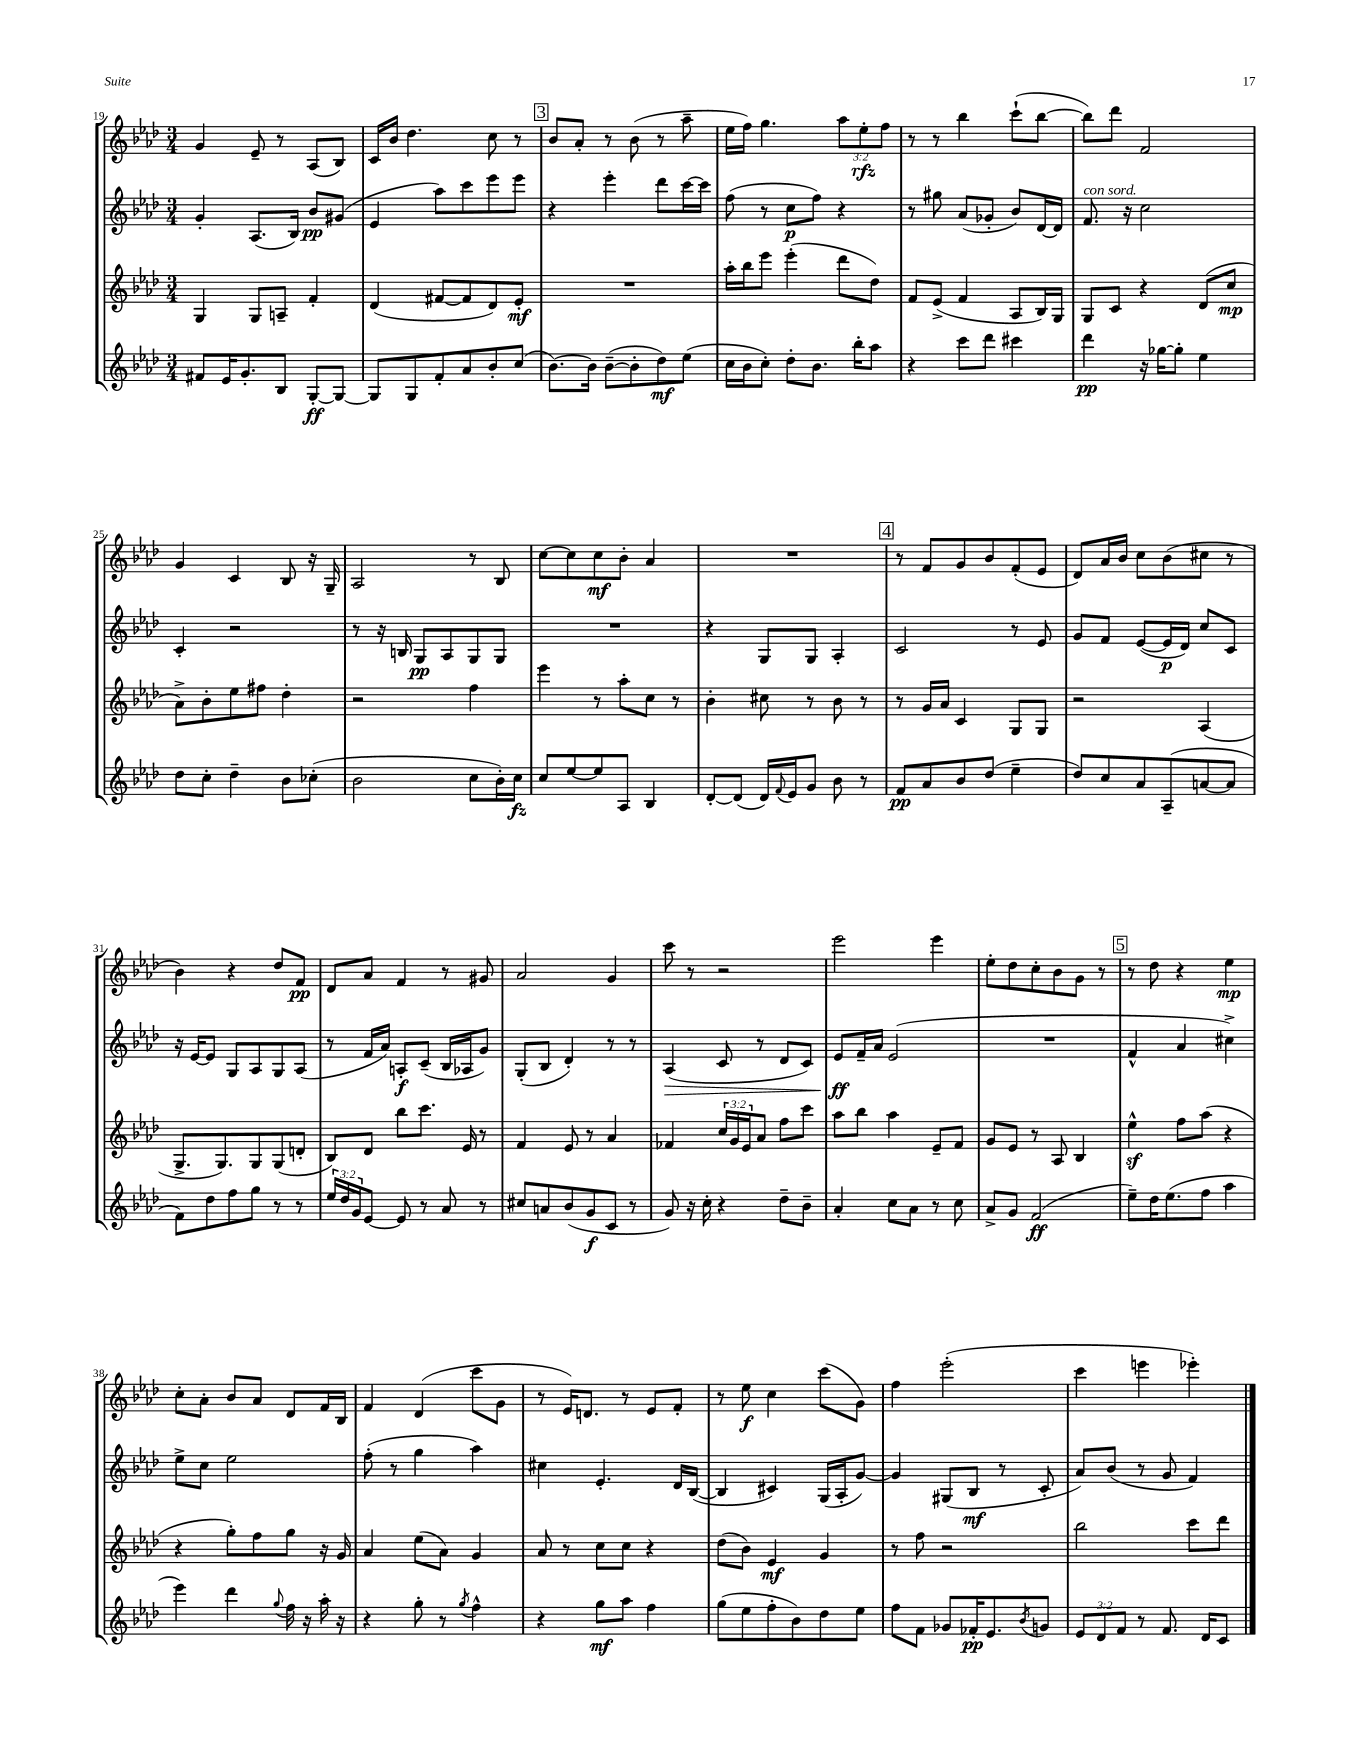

**kern	**kern	**kern	**kern
*staff4	*staff3	*staff2	*staff1
*clefG2	*clefG2	*clefG2	*clefG2
*k[b-e-a-d-]	*k[b-e-a-d-]	*k[b-e-a-d-]	*k[b-e-a-d-]
*M3/4	*M3/4	*M3/4	*M3/4
8f#	4G	4g'	4g
16e-	.	.	.
8.g'	.	.	.
.	8G	(8.A-	8e-~
8B-	8A~	.	8r
.	.	16B-)	.
[8G'	4f'	8b-	(8A-
8G_	.	(8g#	8B-)
=	=	=	=
8G]	(4d-	4e-	16c
.	.	.	16b-
8G	.	.	4.dd-
8f'	[8f#	8aa-)	.
8a-	8f#]	8ccc	.
8b-'	8d-)	8eee-	8cc
(8cc	8e-'	8eee-	8r
=	=	=	=
[8.b-)	2.r	4r	8b-
.	.	.	8a-'
16b-]	.	.	.
([8b-~	.	4eee-'	8r
8b-']	.	.	(8b-
8dd-)	.	8ddd-	8r
(8ee-	.	[16ccc	8aa-~
.	.	16ccc]	.
=	=	=	=
16cc	16aa-'	(8ff	16ee-
16b-	16bb-	.	16ff)
8cc')	8eee-	8r	4.gg
8dd-'	(4eee-'	8cc	.
8.b-	.	8ff)	.
.	8ddd-	4r	12aa-
16bb-'	.	.	.
.	.	.	12ee-'
8aa-	8dd-)	.	.
.	.	.	12ff
=	=	=	=
4r	8f	8r	8r
.	(8e-^	8gg#	8r
8ccc	4f	(8a-	4bb-
8ddd-	.	8g-'	.
4ccc#	8A-	8b-)	(8ccc`
.	16B-)	[16d-	[8bb-
.	16G	16d-]	.
=	=	=	=
4ddd-	8G	8.f	8bb-])
.	8c	.	8ddd-
.	.	16r	.
16r	4r	2cc	2f
[16gg-	.	.	.
8gg-']	.	.	.
4ee-	(8d-	.	.
.	8cc	.	.
=	=	=	=
8dd-	8a-^)	4c'	4g
8cc'	8b-'	.	.
4dd-~	8ee-	2r	4c
.	8ff#	.	.
8b-	4dd-'	.	8B-
(8cc-'	.	.	16r
.	.	.	16G~
=	=	=	=
2b-	2r	8r	2A-
.	.	16r	.
.	.	16B	.
.	.	8G	.
.	.	8A-	.
8cc	4ff	8G	8r
16b-')	.	8G	8B-
16cc	.	.	.
=	=	=	=
8cc	4eee-	2.r	[8cc
[8ee-	.	.	8cc]
8ee-]	8r	.	8cc
8A-	8aa-'	.	8b-'
4B-	8cc	.	4a-
.	8r	.	.
=	=	=	=
[8d-'	4b-'	4r	2.r
(8d-]	.	.	.
16d-)	8cc#	8G	.
8qqf	.	.	.
16e-	.	.	.
8g	8r	8G	.
8b-	8b-	4A-'	.
8r	8r	.	.
=	=	=	=
8f	8r	2c	8r
8a-	16g	.	8f
.	16a-	.	.
8b-	4c	.	8g
(8dd-	.	.	8b-
4ee-~	8G	8r	(8f'
.	8G	8e-	8e-
=	=	=	=
8dd-)	2r	8g	8d-)
8cc	.	8f	16a-
.	.	.	16b-
8a-	.	([8e-	8cc
(8A-~	.	16e-]	(8b-
.	.	16d-)	.
[8a	(4A-	8cc	8cc#
8a]	.	8c	8r
=	=	=	=
8f)	8.G^	16r	4b-)
.	.	[16e-	.
8dd-	.	8e-]	.
.	8.G)	.	.
8ff	.	8G	4r
8gg	8G	8A-	.
8r	(8G	8G	8dd-
8r	8d'	(8A-	8f
=	=	=	=
24ee-	8B-)	8r	8d-
24dd-	.	.	.
24g	.	.	.
[8e-	8d-	16f	8a-
.	.	16a-)	.
8e-]	8bb-	8A'	4f
8r	8.ccc	(8c~	.
8a-	.	16B-	8r
.	16e-	16A-	.
8r	8r	8g)	8g#
=	=	=	=
8cc#	4f	(8G'	2a-
8a	.	8B-	.
(8b-	8e-	4d-')	.
8g	8r	.	.
8c	4a-	8r	4g
8r	.	8r	.
=	=	=	=
8g)	4f-	(4A-	8ccc
16r	.	.	8r
16cc'	.	.	.
4r	24cc	8c	2r
.	24g	.	.
.	24e-	.	.
.	8a-	8r	.
8dd-~	8ff	8d-	.
8b-~	8ccc	8c)	.
=	=	=	=
4a-'	8aa-	8e-	2eee-
.	8bb-	16f~	.
.	.	16a-	.
8cc	4aa-	(2e-	.
8a-	.	.	.
8r	8e-~	.	4eee-
8cc	8f	.	.
=	=	=	=
8a-^	8g	2.r	8ee-'
8g	8e-	.	8dd-
(2f	8r	.	8cc'
.	8A-	.	8b-
.	4B-	.	8g
.	.	.	8r
=	=	=	=
8ee-~)	4ee-^^	4f^^	8r
16dd-	.	.	8dd-
(8.ee-	.	.	.
.	8ff	4a-	4r
8ff	(8aa-	.	.
4aa-	4r	4cc#^)	4ee-
=	=	=	=
4eee-)	4r	8ee-^	8cc'
.	.	8cc	8a-'
4ddd-	8gg')	2ee-	8b-
.	8ff	.	8a-
8qqgg	.	.	.
16ff	8gg	.	8d-
16r	.	.	.
16aa-'	16r	.	16f
16r	16g	.	16B-
=	=	=	=
4r	4a-	(8ff'	4f
.	.	8r	.
8gg'	(8ee-	4gg	(4d-
8r	8a-)	.	.
8qgg	.	.	.
4ff^^	4g	4aa-)	8ccc
.	.	.	8g
=	=	=	=
4r	8a-	4cc#	8r
.	8r	.	16e-)
.	.	.	8.d
8gg	8cc	4.e-'	.
8aa-	8cc	.	8r
4ff	4r	.	8e-
.	.	16d-	8f'
.	.	([16B-	.
=	=	=	=
(8gg	(8dd-	4B-]	8r
8ee-	8b-)	.	8ee-
8ff'	4e-	4c#)	4cc
8b-)	.	.	.
8dd-	4g	(16G	(8ccc
.	.	16A-'	.
8ee-	.	[8g)	8g)
=	=	=	=
8ff	8r	4g]	4ff
8f	8ff	.	.
8g-	2r	(8G#	(2eee-'
16f-'	.	8B-	.
8.e-	.	.	.
.	.	8r	.
8qb-	.	.	.
8g	.	8c'	.
=	=	=	=
12e-	2bb-	8a-)	4ccc
12d-	.	.	.
.	.	(8b-	.
12f	.	.	.
8r	.	8r	4eee
8.f	.	8g	.
.	8ccc	4f)	4eee-')
16d-	.	.	.
8c	8ddd-	.	.
==	==	==	==
*-	*-	*-	*-
